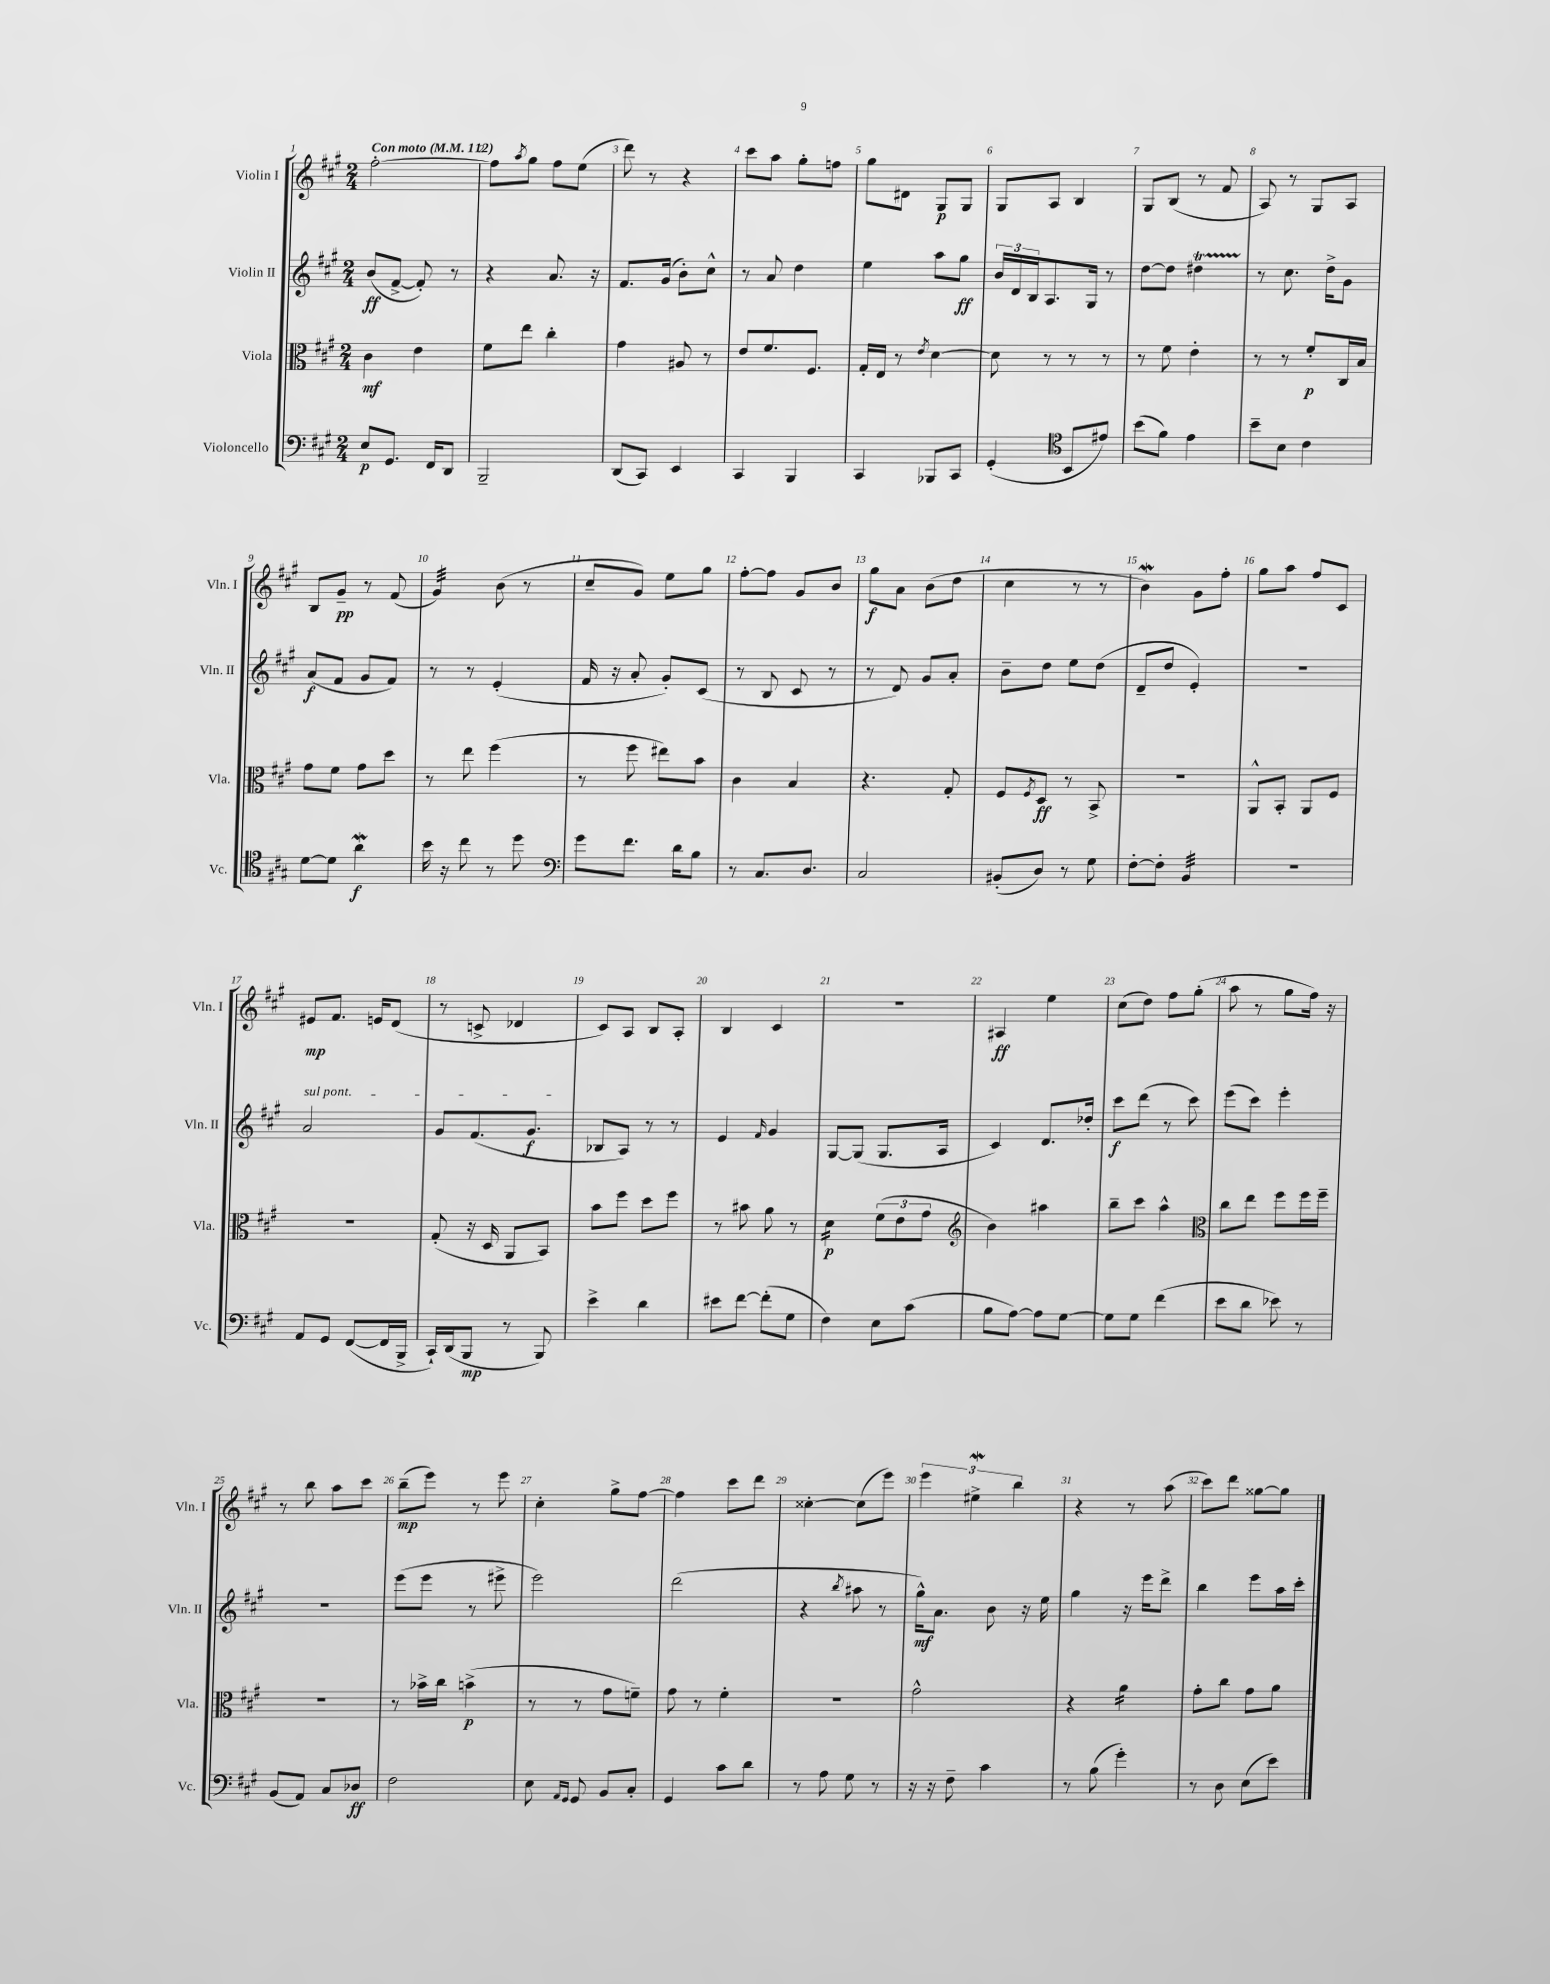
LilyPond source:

<<
\new StaffGroup <<
\new Staff = "s0" \with { instrumentName = "Violin I" shortInstrumentName = "Vln. I" } {
    \clef treble \key a \major \numericTimeSignature \time 2/4 \tempo "Con moto" 4 = 112
    fis''2~-. |
    fis''8 \acciaccatura { a''8 } gis''8 fis''8 e''8( |
    d'''8) r8 r4 |
    cis'''8 a''8 gis''8-. f''8 |
    gis''8 dis'8 gis8\p gis8 |
    gis8 a8 b4 |
    gis8 b8( r8 fis'8 |
    a8) r8 gis8 a8 |
    b8 gis'8--\pp r8 fis'8( |
    gis'4:32) b'8( r8 |
    cis''8-- gis'8) e''8 gis''8 |
    fis''8~-. fis''8 gis'8 b'8 |
    gis''8\f a'8 b'8( d''8 |
    cis''4 r8 r8 |
    b'4\mordent) gis'8 fis''8-. |
    gis''8 a''8 fis''8 cis'8 |
    eis'8\mp fis'8. e'16 d'8( |
    r8 c'8-> des'4 |
    cis'8) a8 b8 a8-. |
    b4 cis'4 |
    R2 |
    ais4\ff e''4 |
    cis''8( d''8) fis''8 gis''8-.( |
    a''8 r8 gis''8 fis''16) r16 |
    r8 b''8 a''8 cis'''8 |
    b''8--\mp( e'''8) r8 e'''8 |
    cis''4-. gis''8-> fis''8~ |
    fis''4 cis'''8 d'''8 |
    cisis''4~-. cisis''8( e'''8) |
    \tuplet 3/2 { e'''4 eis''4->\mordent b''4 } |
    r4 r8 a''8( |
    cis'''8) d'''8 gisis''8~ gisis''8 \bar "|." |
}
\new Staff = "s1" \with { instrumentName = "Violin II" shortInstrumentName = "Vln. II" } {
    \clef treble \key a \major \numericTimeSignature \time 2/4
    b'8\ff( fis'8~-> fis'8-.) r8 |
    r4 a'8. r16 |
    fis'8. gis'16( b'8-.) cis''8-^ |
    r8 a'8 d''4 |
    e''4 a''8 gis''8\ff |
    \tuplet 3/2 { b'16 d'16 b16 } a8. gis16 r8 |
    d''8~ d''8 dis''4\startTrillSpan |
    r8\stopTrillSpan cis''8. d''16-> gis'8 |
    a'8\f( fis'8 gis'8 fis'8) |
    r8 r8 e'4-.( |
    fis'16 r16 a'8-. gis'8-.) cis'8( |
    r8 b8 cis'8 r8 |
    r8 d'8) gis'8 a'8-. |
    b'8-- d''8 e''8 d''8( |
    d'8-- d''8 e'4-.) |
    r2 |
    \once \override TextSpanner.bound-details.left.text = \markup { \italic "sul pont." } a'2\startTextSpan |
    gis'8 fis'8.( gis'8.\f\stopTextSpan |
    bes8 a8) r8 r8 |
    e'4 \grace { fis'16 } gis'4 |
    gis8~ gis8( gis8. a16 |
    cis'4) d'8. des''16-. |
    cis'''8\f d'''8( r8 cis'''8) |
    e'''8( cis'''8) e'''4-. |
    r2 |
    e'''8( e'''8 r8 eis'''8-> |
    e'''2) |
    d'''2( |
    r4 \acciaccatura { b''8 } ais''8 r8 |
    gis''16-^\mf) a'8. b'8 r16 e''16 |
    gis''4 r16 e'''16 d'''8-> |
    b''4 e'''8 a''16 cis'''16-. \bar "|." |
}
\new Staff = "s2" \with { instrumentName = "Viola" shortInstrumentName = "Vla." } {
    \clef alto \key a \major \numericTimeSignature \time 2/4
    cis'4\mf e'4 |
    fis'8 e''8 cis''4-. |
    gis'4 ais8 r8 |
    e'8 fis'8. fis8. |
    gis16-. e16 r8 \acciaccatura { e'8 } d'4~ |
    d'8 r8 r8 r8 |
    r8 fis'8 e'4-. |
    r8 r8 fis'8-.\p cis16 b16 |
    gis'8 fis'8 gis'8 d''8 |
    r8 e''8 fis''4( |
    r8 fis''8 eis''8) b'8 |
    cis'4 b4 |
    r4. gis8-. |
    fis8 \acciaccatura { fis8 } d8\ff r8 b,8-> |
    R2 |
    a,8-^ b,8-. a,8 fis8 |
    r2 |
    gis8-.( r16 d16 a,8 b,8) |
    b'8 fis''8 d''8 fis''8 |
    r8 bis'8 a'8 r8 |
    d'4:16\p \tuplet 3/2 { fis'8( e'8 gis'8 } |
    \clef treble b'4) ais''4 |
    b''8-- cis'''8 a''4-^ |
    \clef alto cis''8 e''8 fis''8 fis''16 fis''16-- |
    R2 |
    r8 bes'16-> cis''16 b'4->\p( |
    r8 r8 gis'8 f'8--) |
    gis'8 r8 fis'4-. |
    R2 |
    gis'2-^ |
    r4 a'4:16 |
    gis'8-. cis''8 gis'8 a'8 \bar "|." |
}
\new Staff = "s3" \with { instrumentName = "Violoncello" shortInstrumentName = "Vc." } {
    \clef bass \key a \major \numericTimeSignature \time 2/4
    e8\p gis,8. fis,16 d,8 |
    b,,2-- |
    d,8( cis,8) e,4 |
    cis,4 b,,4 |
    cis,4 bes,,8 cis,8 |
    gis,4-.( \clef tenor b,8 eis'8) |
    b'8( fis'8) e'4 |
    b'8-- b8 cis'4 |
    d'8~ d'8 a'4\mordent\f |
    b'16 r16 cis''8 r8 d''8 |
    \clef bass gis'8 fis'8. d'16 b8 |
    r8 cis8. d8. |
    cis2 |
    bis,8-.( d8) r8 gis8 |
    fis8~-. fis8-. b,4:32 |
    r2 |
    a,8 gis,8 fis,8~( fis,16 b,,16-> |
    cis,16-!) d,16( b,,8\mp r8 b,,8) |
    e'4-> d'4 |
    eis'8 fis'8~ fis'8-.( gis8 |
    fis4) e8 cis'8( |
    b8 a8~) a8 gis8~ |
    gis8 gis8 fis'4( |
    e'8 d'8 ees'8) r8 |
    b,8( a,8) cis8 des8\ff |
    fis2 |
    e8 \grace { a,16 gis,16 } gis,8 b,8 cis8-. |
    gis,4 cis'8 d'8 |
    r8 a8 gis8 r8 |
    r16 r16 fis8-- cis'4 |
    r8 b8( gis'4-.) |
    r8 d8 e8( e'8) \bar "|." |
}
>>
>>
\layout { \context { \Score \override BarNumber.break-visibility = ##(#f #t #t) barNumberVisibility = #all-bar-numbers-visible } }
